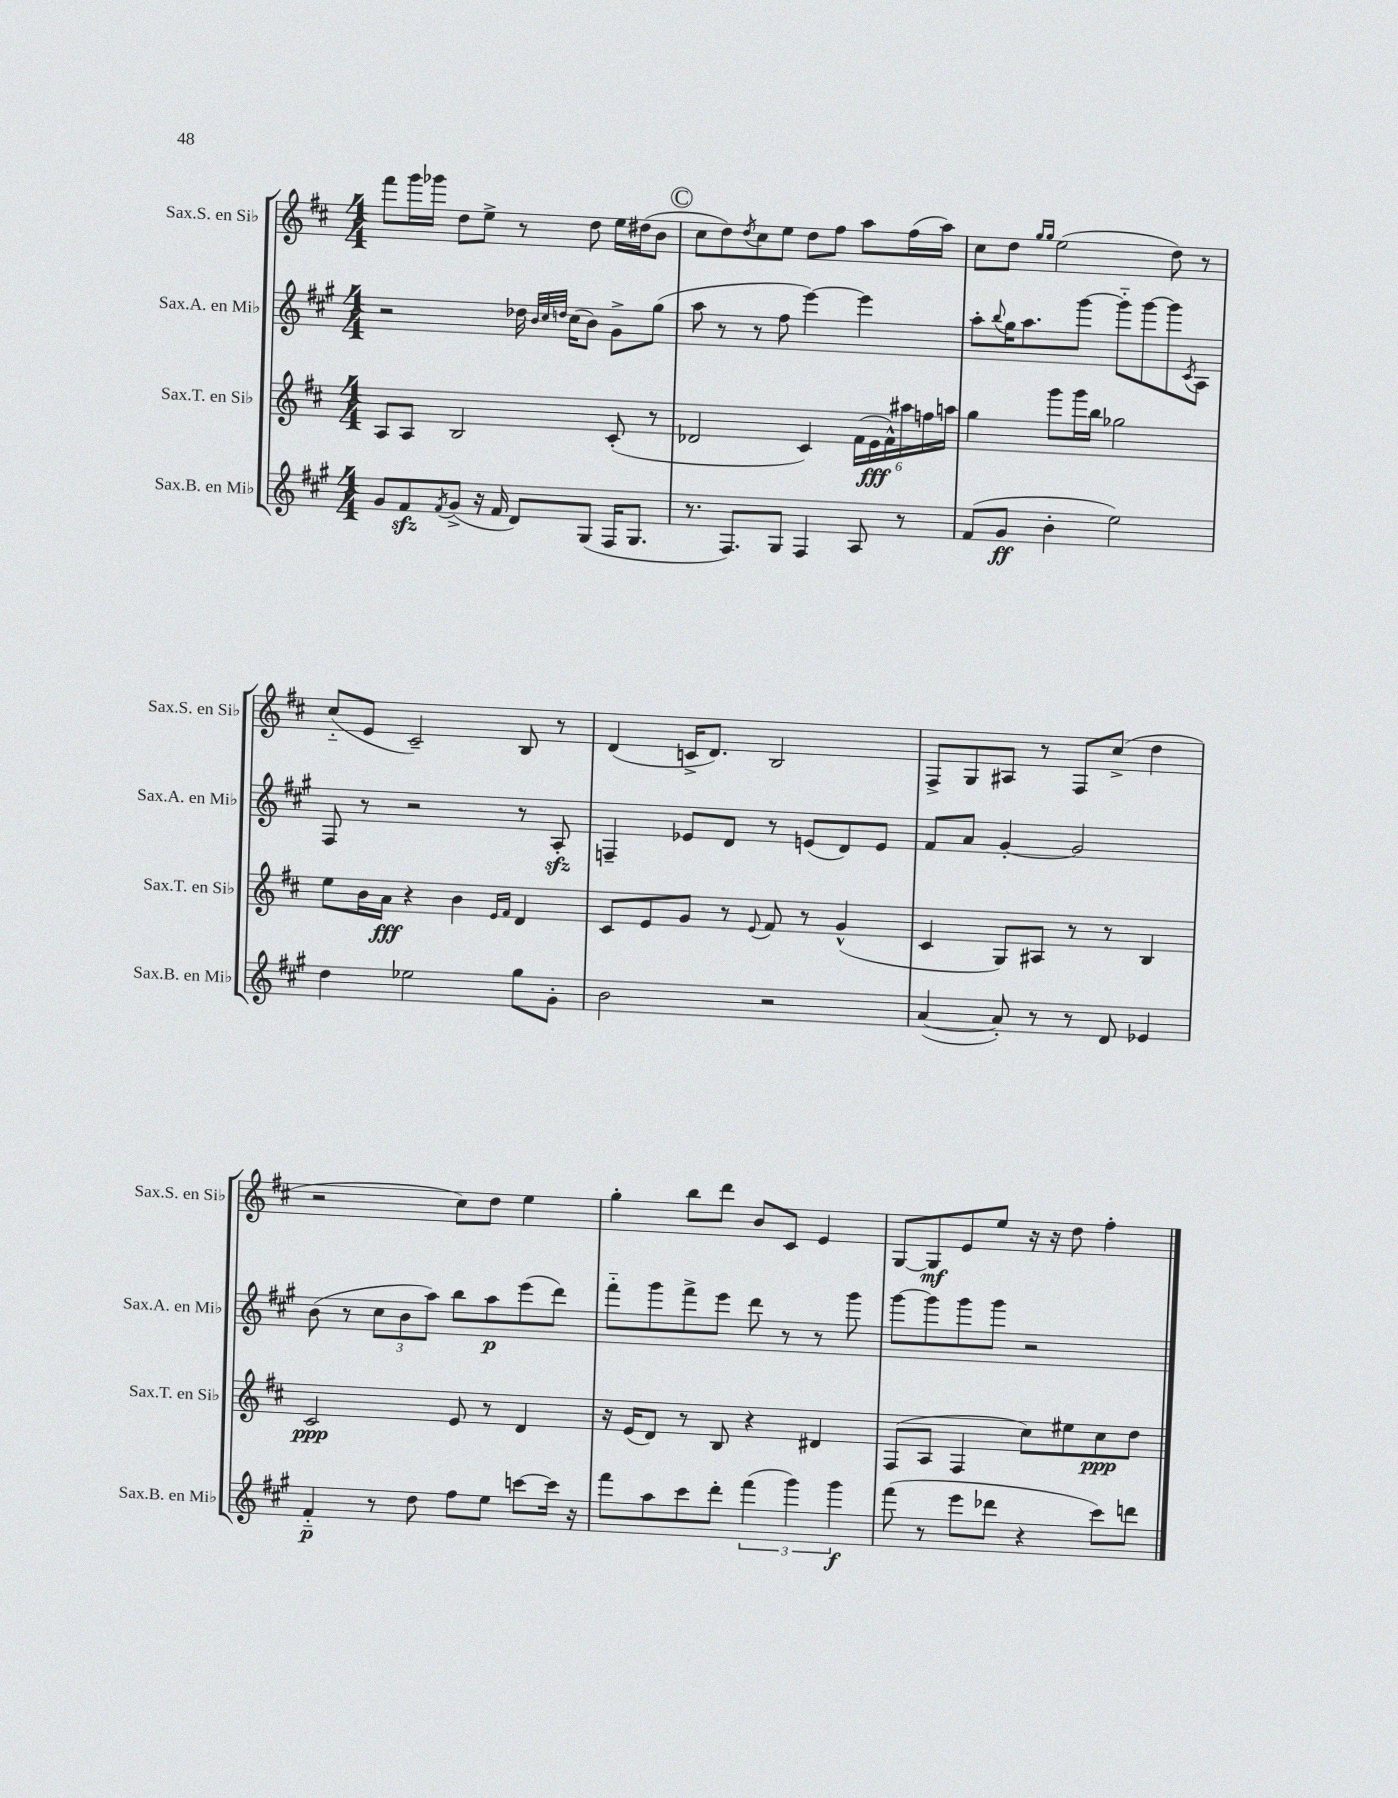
<<
\new StaffGroup <<
\new Staff = "s0" \with { instrumentName = "Sax.S. en Sib" shortInstrumentName = "Sax.S. en Sib" } {
    \clef treble \key d \major \numericTimeSignature \time 4/4
    fis'''8 g'''16 ges'''16 d''8 e''8-> r8 d''8 e''16 dis''16( b'8 |
    \mark \markup { \circle "C" } cis''8 d''8) \acciaccatura { d''8 } cis''8 e''8 d''8 fis''8 a''8 fis''16( a''16) |
    cis''8 d''8 \grace { g''16 g''16 } e''2( d''8) r8 |
    cis''8-_( e'8 cis'2--) b8 r8 |
    d'4( c'16-> d'8.) b2 |
    fis8-> g8 ais8 r8 fis8 cis''8->( d''4 |
    r2 cis''8) d''8 e''4 |
    g''4-. b''8 d'''8 b'8 cis'8 e'4 |
    g8~ g8\mf e'8 e''8 r16 r16 d''8 fis''4-. \bar "|." |
}
\new Staff = "s1" \with { instrumentName = "Sax.A. en Mib" shortInstrumentName = "Sax.A. en Mib" } {
    \clef treble \key a \major \numericTimeSignature \time 4/4
    r2 des''16 \grace { b'32 cis''32 d''32 } cis''16( b'8) gis'8-> gis''8( |
    \mark \markup { \circle "C" } a''8 r8 r8 fis''8 e'''4~) e'''4 |
    a''8-. \appoggiatura { b''8 } gis''16 a''8. gis'''8~ gis'''8-_ gis'''8~ gis'''8 \acciaccatura { cis'8 } a8 |
    fis8 r8 r2 r8 a8-.\sfz |
    f4-- ees'8 d'8 r8 e'8( d'8) e'8 |
    fis'8 a'8 gis'4~-. gis'2 |
    b'8( r8 \tuplet 3/2 { cis''8 b'8 a''8) } b''8 a''8\p e'''8( d'''8) |
    fis'''8-_ gis'''8 fis'''8-> e'''8 d'''8 r8 r8 gis'''8 |
    gis'''8~ gis'''8 gis'''8 gis'''8 r2 \bar "|." |
}
\new Staff = "s2" \with { instrumentName = "Sax.T. en Sib" shortInstrumentName = "Sax.T. en Sib" } {
    \clef treble \key d \major \numericTimeSignature \time 4/4
    a8 a8 b2 cis'8-.( r8 |
    \mark \markup { \circle "C" } des'2 cis'4) \tuplet 6/4 { fis'16( e'16\fff fis'16-^) ais''16 f''16 a''16 } |
    g''4 g'''8 g'''16 b''16 ges''2 |
    e''8 b'16 a'16\fff r4 b'4 \grace { e'16 fis'16 } d'4 |
    cis'8 e'8 g'8 r8 \appoggiatura { e'8 } fis'8 r8 g'4-^( |
    cis'4 g8) ais8 r8 r8 b4 |
    cis'2\ppp e'8 r8 d'4 |
    r16 e'16( d'8) r8 b8 r4 dis'4 |
    fis8( a8 fis4 cis''8) eis''8 cis''8\ppp d''8 \bar "|." |
}
\new Staff = "s3" \with { instrumentName = "Sax.B. en Mib" shortInstrumentName = "Sax.B. en Mib" } {
    \clef treble \key a \major \numericTimeSignature \time 4/4
    gis'8 fis'8\sfz \acciaccatura { fis'8 } gis'8->( r16 fis'16 d'8) gis8( fis16 gis8. |
    \mark \markup { \circle "C" } r8. fis8.) gis8 fis4 a8 r8 |
    fis'8( gis'8\ff b'4-. e''2) |
    d''4 ees''2 gis''8 gis'8-. |
    b'2 r2 |
    a'4~( a'8-.) r8 r8 d'8 ees'4 |
    fis'4-_\p r8 d''8 fis''8 e''8 c'''8~ c'''16 r16 |
    fis'''8 a''8 cis'''8 d'''8-. \tuplet 3/2 { fis'''4( gis'''4) gis'''4\f } |
    fis'''8( r8 e'''8 des'''8 r4 cis'''8) d'''8 \bar "|." |
}
>>
>>
\layout { \context { \Score \remove "Bar_number_engraver" } }
